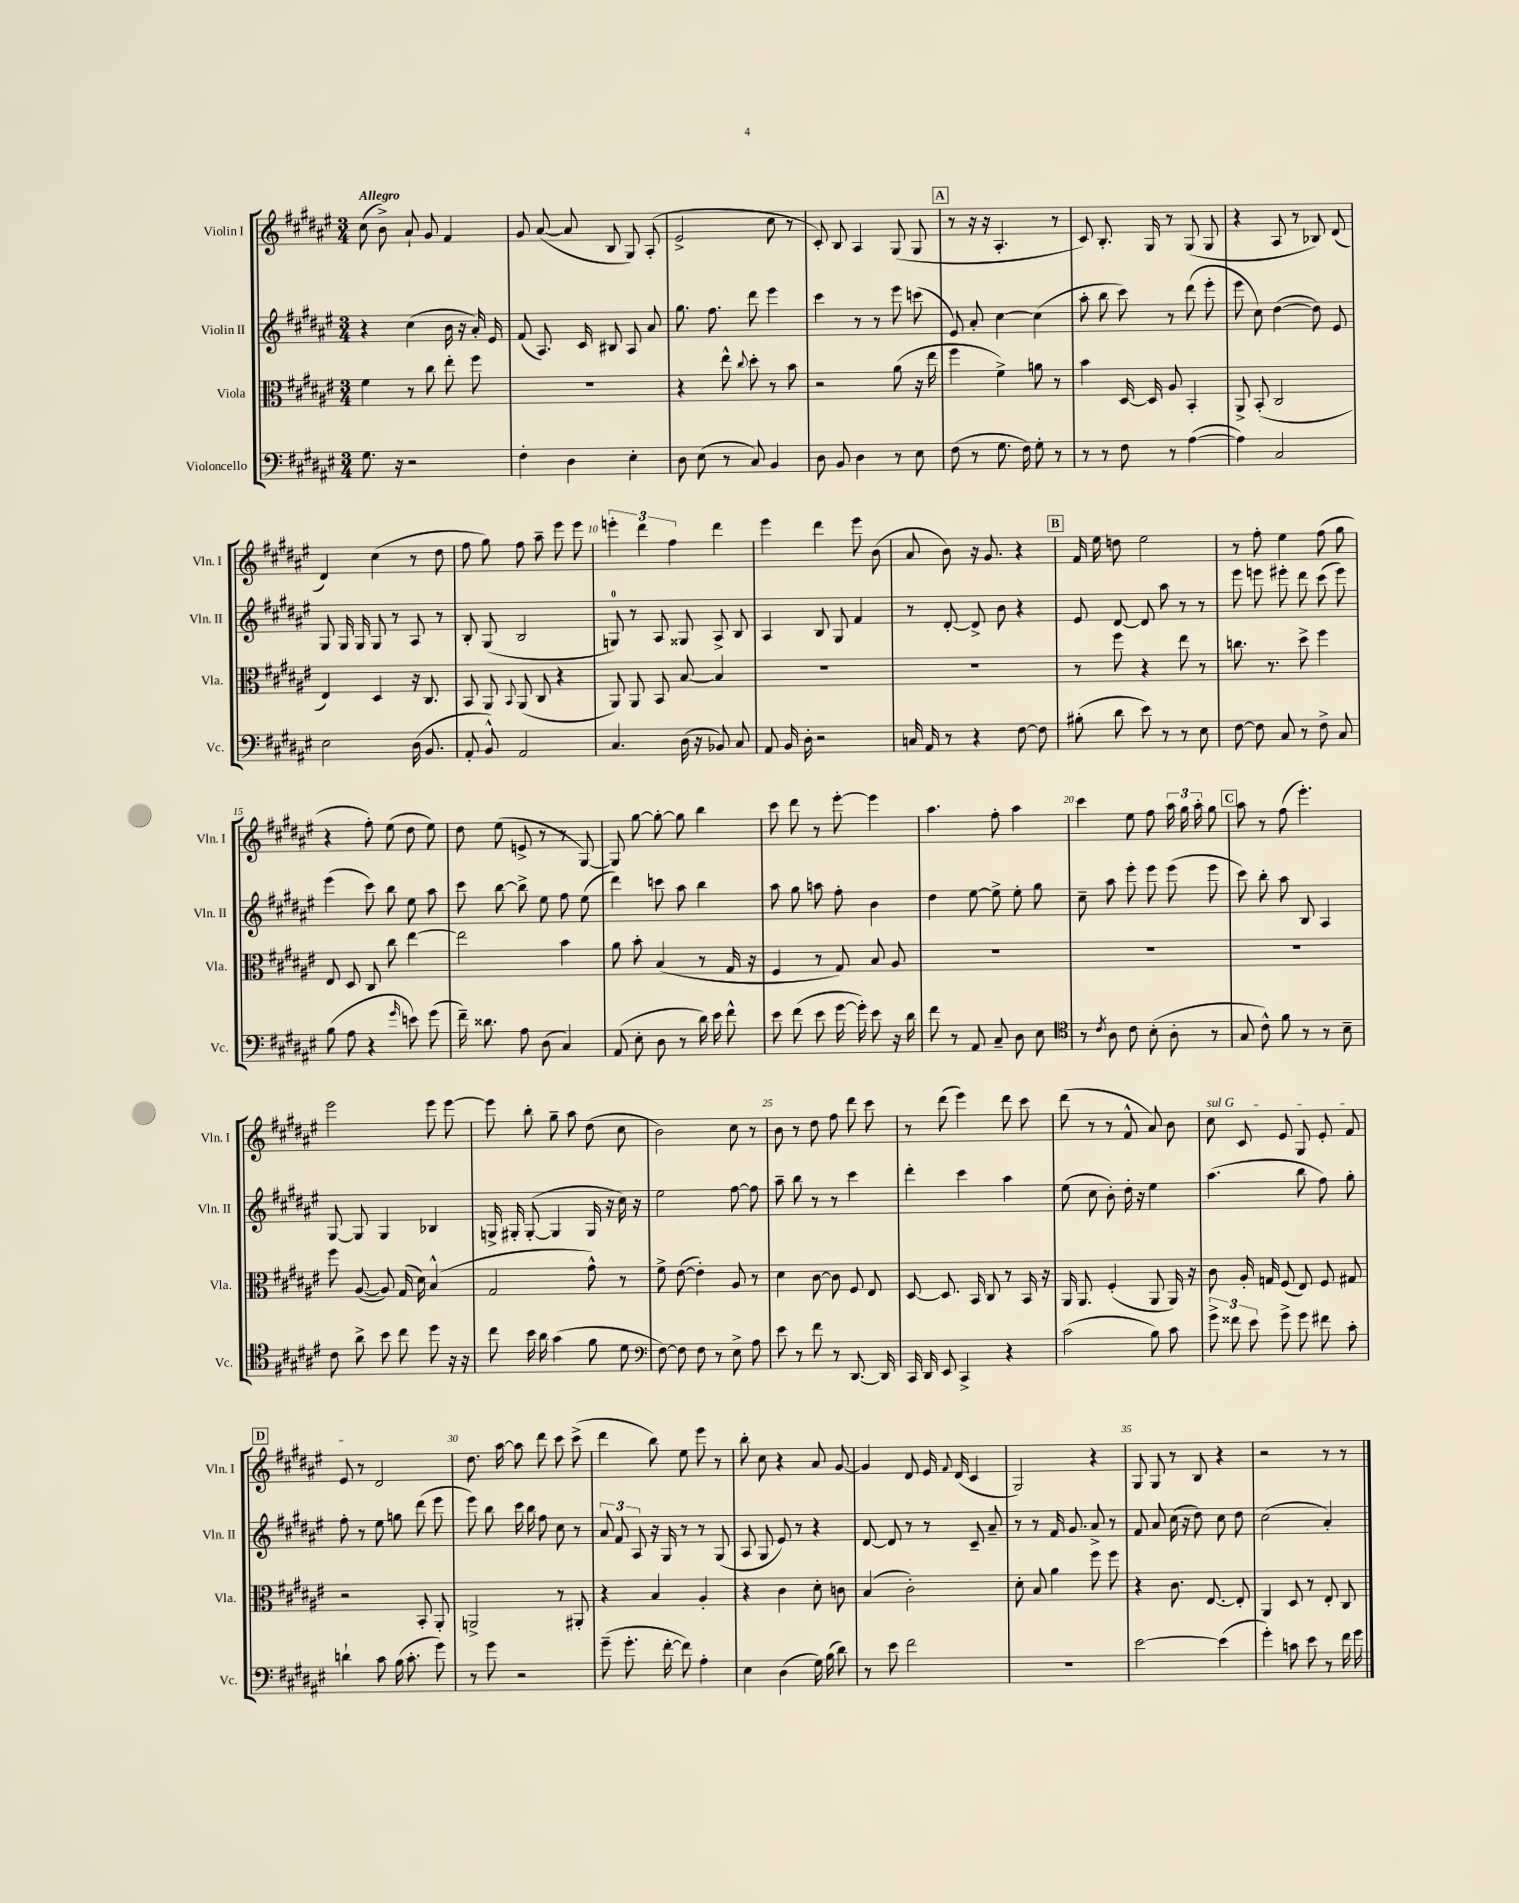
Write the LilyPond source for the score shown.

<<
\new StaffGroup <<
\new Staff = "s0" \with { instrumentName = "Violin I" shortInstrumentName = "Vln. I" } {
    \clef treble \key fis \major \numericTimeSignature \time 3/4 \tempo "Allegro"
    \autoBeamOff cis''8( b'8->) ais'8-! gis'8 fis'4 |
    gis'8 ais'8~( ais'8 b8 gis8) ais8-.( |
    eis'2-> cis''8 r8 |
    cis'8-.) b8 ais4 gis8( gis8 |
    \mark \markup { \box "A" } r8 r16 r16 ais4.-. r8 |
    cis'8) b8.-. gis16 r8 gis8( gis8 |
    r4 ais8 r8 bes8) dis'8( |
    dis'4) cis''4( r8 dis''8 |
    fis''8 gis''8) fis''8 ais''8-- eis'''8 eis'''8 |
    \tuplet 3/2 { e'''4-. dis'''4 fis''4 } dis'''4 |
    eis'''4 dis'''4 eis'''8 b'8( |
    ais'8 b'8) r16 gis'8. r4 |
    \mark \markup { \box "B" } fis'16 eis''16 d''8 eis''2 |
    r8 fis''8-. eis''4 fis''8( gis''8 |
    r4 fis''8-.) eis''8( dis''8 eis''8) |
    dis''8 eis''8( e'8-> r8 r8 gis8~) |
    gis8 gis''8~ gis''8~-. gis''8 b''4 |
    cis'''8 dis'''8 r8 eis'''8~-. eis'''4 |
    ais''4. fis''8-. ais''4 |
    cis'''4 eis''8 fis''8 \tuplet 3/2 { ais''16 gis''16 ais''16-. } gis''8 |
    \mark \markup { \box "C" } ais''8 r8 fis''8( eis'''4.-.) |
    eis'''2 eis'''8 eis'''8~ |
    eis'''8 b''8-. gis''8-- ais''8 dis''8( cis''8 |
    b'2) cis''8 r8 |
    b'8 r8 dis''8 fis''8 dis'''8 cis'''8 |
    r8 dis'''8( eis'''4) dis'''8 cis'''8 |
    dis'''8( r8 r8 fis'8-^ ais'8) b'8 |
    \once \override TextSpanner.bound-details.left.text = \markup { \italic "sul G" } cis''8\startTextSpan cis'8 eis'8 gis8 eis'8-. fis'8 |
    \mark \markup { \box "D" } eis'8\stopTextSpan r8 dis'2 |
    dis''8. ais''16~ ais''8 dis'''8 cis'''8 cis'''8->( |
    dis'''4 b''8) eis''8 eis'''8 r8 |
    b''8-. cis''8 r4 ais'8 gis'8~ |
    gis'4 dis'8 eis'16 \appoggiatura { fis'8 } dis'16( cis'4 |
    gis2) r4 |
    gis8 gis8 r8 b8 r4 |
    r2 r8 r8 \bar "|." |
}
\new Staff = "s1" \with { instrumentName = "Violin II" shortInstrumentName = "Vln. II" } {
    \clef treble \key fis \major \numericTimeSignature \time 3/4
    \autoBeamOff r4 cis''4( b'16 r16 ais'16-.) eis'16 |
    fis'8( ais8.) cis'16 bis8 ais8 ais'8 |
    gis''8. fis''8. dis'''8 eis'''4 |
    cis'''4 r8 r8 eis'''8 c'''8( |
    \mark \markup { \box "A" } eis'8) ais'8-. cis''4~ cis''4( |
    ais''8-. b''8 cis'''8) r8 dis'''8( eis'''8-. |
    eis'''8 cis''8) dis''4~( dis''8) eis'8 |
    gis8 gis16 gis16 gis8 r8 ais8 r8 |
    b8-. gis8( b2 |
    g8-0) r8 ais8 gisis8 ais8-> b8 |
    ais4 b8 gis8 fis'4 |
    r8 dis'8~-. dis'8-> b'8 r4 |
    \mark \markup { \box "B" } eis'8 dis'8~ dis'8 ais''8 r8 r8 |
    eis'''8 e'''8 eis'''8-. dis'''8 cis'''8( eis'''8) |
    eis'''4( cis'''8) b''8 eis''8 ais''8 |
    cis'''8 b''8~ b''8-> eis''8 fis''8 eis''8( |
    dis'''4) c'''8 ais''8 b''4 |
    ais''8 gis''8 a''8 fis''8-. b'4 |
    dis''4 eis''8~ eis''8-> eis''8-. gis''8 |
    cis''8-- ais''8 eis'''8-. eis'''8 eis'''8( eis'''8 |
    \mark \markup { \box "C" } cis'''8) b''8-. ais''8 b8 ais4 |
    gis8~ gis8 gis4 bes4 |
    g16-> gis16-. gis8~-.( gis4 gis16 r16 cis''16) r16 |
    eis''2 fis''8~ fis''8 |
    ais''8-- b''8 r8 r8 cis'''4 |
    dis'''4-. cis'''4 ais''4 |
    eis''8( cis''8 b'8-.) dis''16-. r16 eis''4 |
    ais''4.( b''8 fis''8) gis''8-. |
    \mark \markup { \box "D" } fis''8-. r8 eis''8 g''8 dis'''8( eis'''8 |
    eis'''8) b''8 cis'''16 b''16 fis''8 cis''8 r8 |
    \tuplet 3/2 { ais'8 fis'8 ais8 } r16 gis16 r8 r8 gis8( |
    ais8 gis8 eis'8) r8 r4 |
    dis'8~ dis'8 r8 r8 cis'8-- ais'8-- |
    r8 r8 fis'16 gis'8. ais'8-> r8 |
    fis'8 ais'8 cis''16( r16 dis''8) cis''8 dis''8 |
    cis''2( ais'4-.) \bar "|." |
}
\new Staff = "s2" \with { instrumentName = "Viola" shortInstrumentName = "Vla." } {
    \clef alto \key fis \major \numericTimeSignature \time 3/4
    \autoBeamOff fis'4 r8 cis''8 eis''8-. fis''8 |
    R2. |
    r4 eis''8-^ \appoggiatura { cis''8 } dis''8-. r8 b'8 |
    r2 ais'8( r16 eis''16 |
    \mark \markup { \box "A" } fis''4 fis'4->) a'8 r8 |
    b'4 dis16~ dis16 ais8 b,4-. |
    ais,8-> b,8-.( cis2 |
    eis4) dis4 r16 cis8. |
    b,8 ais,8 \appoggiatura { b,8 } ais,8( cis8 r4 |
    ais,8) ais,8 b,8 b8~ b4 |
    R2. |
    R2. |
    \mark \markup { \box "B" } r8 fis''8 r4 eis''8 r8 |
    c''8. r8. dis''8-> fis''4 |
    eis8 dis8 cis8 cis''8 eis''4~ |
    eis''2 b'4 |
    ais'8 b'8-. b4( r8 gis16 r16 |
    fis4 r8 gis8) b8 ais8 |
    R2. |
    R2. |
    \mark \markup { \box "C" } R2. |
    fis''8 ais8~( ais8) gis16( dis'16) b4-^( |
    gis2 gis'8-^) r8 |
    fis'8-> eis'8~( eis'4-.) ais8 r8 |
    dis'4 cis'8~ cis'8 fis8 eis8 |
    dis8~ dis8. b,16 cis8 r8 b,16 r16 |
    ais,16 ais,8. fis4-.( ais,8 ais,16) r16 |
    cis'8 ais16-. g16 fis8( eis8) fis8 gis8 |
    \mark \markup { \box "D" } r2 b,8-. ais,8-. |
    a,2-> r8 ais,8-. |
    r4 b4 ais4-. |
    r4 cis'4 dis'8-. c'8 |
    b4( cis'2-.) |
    dis'8-. b8 ais'4 fis''8 fis''8 |
    r4 cis'8. eis8.~ eis8-. |
    ais,4 dis8 r8 eis8-. cis8 \bar "|." |
}
\new Staff = "s3" \with { instrumentName = "Violoncello" shortInstrumentName = "Vc." } {
    \clef bass \key fis \major \numericTimeSignature \time 3/4
    \autoBeamOff gis8. r16 r2 |
    fis4-. dis4 eis4-. |
    dis8 eis8( r8 cis8) b,4 |
    dis8 b,8 dis4 r8 eis8 |
    \mark \markup { \box "A" } fis8( r8 gis8. fis16) gis8-. r8 |
    r8 r8 fis8 r8 ais4~( |
    ais4) cis2 |
    eis2 dis16( b,8. |
    ais,8-. b,8-^) ais,2 |
    cis4. dis16( r16 bes,8) cis8 |
    ais,8 b,16 dis16-. r2 |
    c16 ais,16 r8 r4 fis8~ fis8 |
    \mark \markup { \box "B" } bis8-.( dis'8 eis'8) r8 r8 eis8 |
    fis8~ fis8 cis8 r8 fis8-> cis8 |
    b8( ais8 r4 \grace { gis'16 } e'8) gis'8( |
    fis'16--) disis'8. ais8 dis8( cis4) |
    ais,8( eis8-. dis8 r8 dis'16) eis'16 fis'8-^ |
    eis'8 fis'8( eis'8 gis'16~ gis'16-.) eis'8 r16 dis'16 |
    fis'8 r8 ais,8 cis8-- dis8 eis8 |
    \clef tenor r8 \acciaccatura { cis'8 } ais8 cis'8 b8-.( ais8-. r8 |
    \mark \markup { \box "C" } gis8 cis'8-^) fis'8 r8 r8 b8-- |
    cis'8 ais'8-> b'8 cis''8 dis''8 r16 r16 |
    cis''8 b'16 ais'16 gis'4( fis'8 dis'8 |
    \clef bass fis8~) fis8 fis8 r8 eis8-> ais8 |
    eis'8 r8 fis'8 r8 dis,8.~ dis,16 |
    cis,16 dis,16 eis,8 cis,4-> r4 |
    cis'2( b8) cis'8 |
    \tuplet 3/2 { gis'8-> fisis'8 eis'8 } gis'8-> gis'8 fis'8 cis'8-. |
    \mark \markup { \box "D" } d'4-! cis'8 b16( cis'8.-. gis'8) |
    r8 gis'8 r2 |
    gis'8--( gis'8.-. fis'16~-. fis'8) ais4-. |
    eis4 dis4( gis16) b16( dis'8) |
    r8 eis'8 fis'2 |
    R2. |
    eis'2~ eis'4( |
    gis'4-.) c'8 eis'8 r8 fis'16 gis'16 \bar "|." |
}
>>
>>
\layout { \context { \Score \override BarNumber.break-visibility = ##(#f #t #t) barNumberVisibility = #(every-nth-bar-number-visible 5) } }
